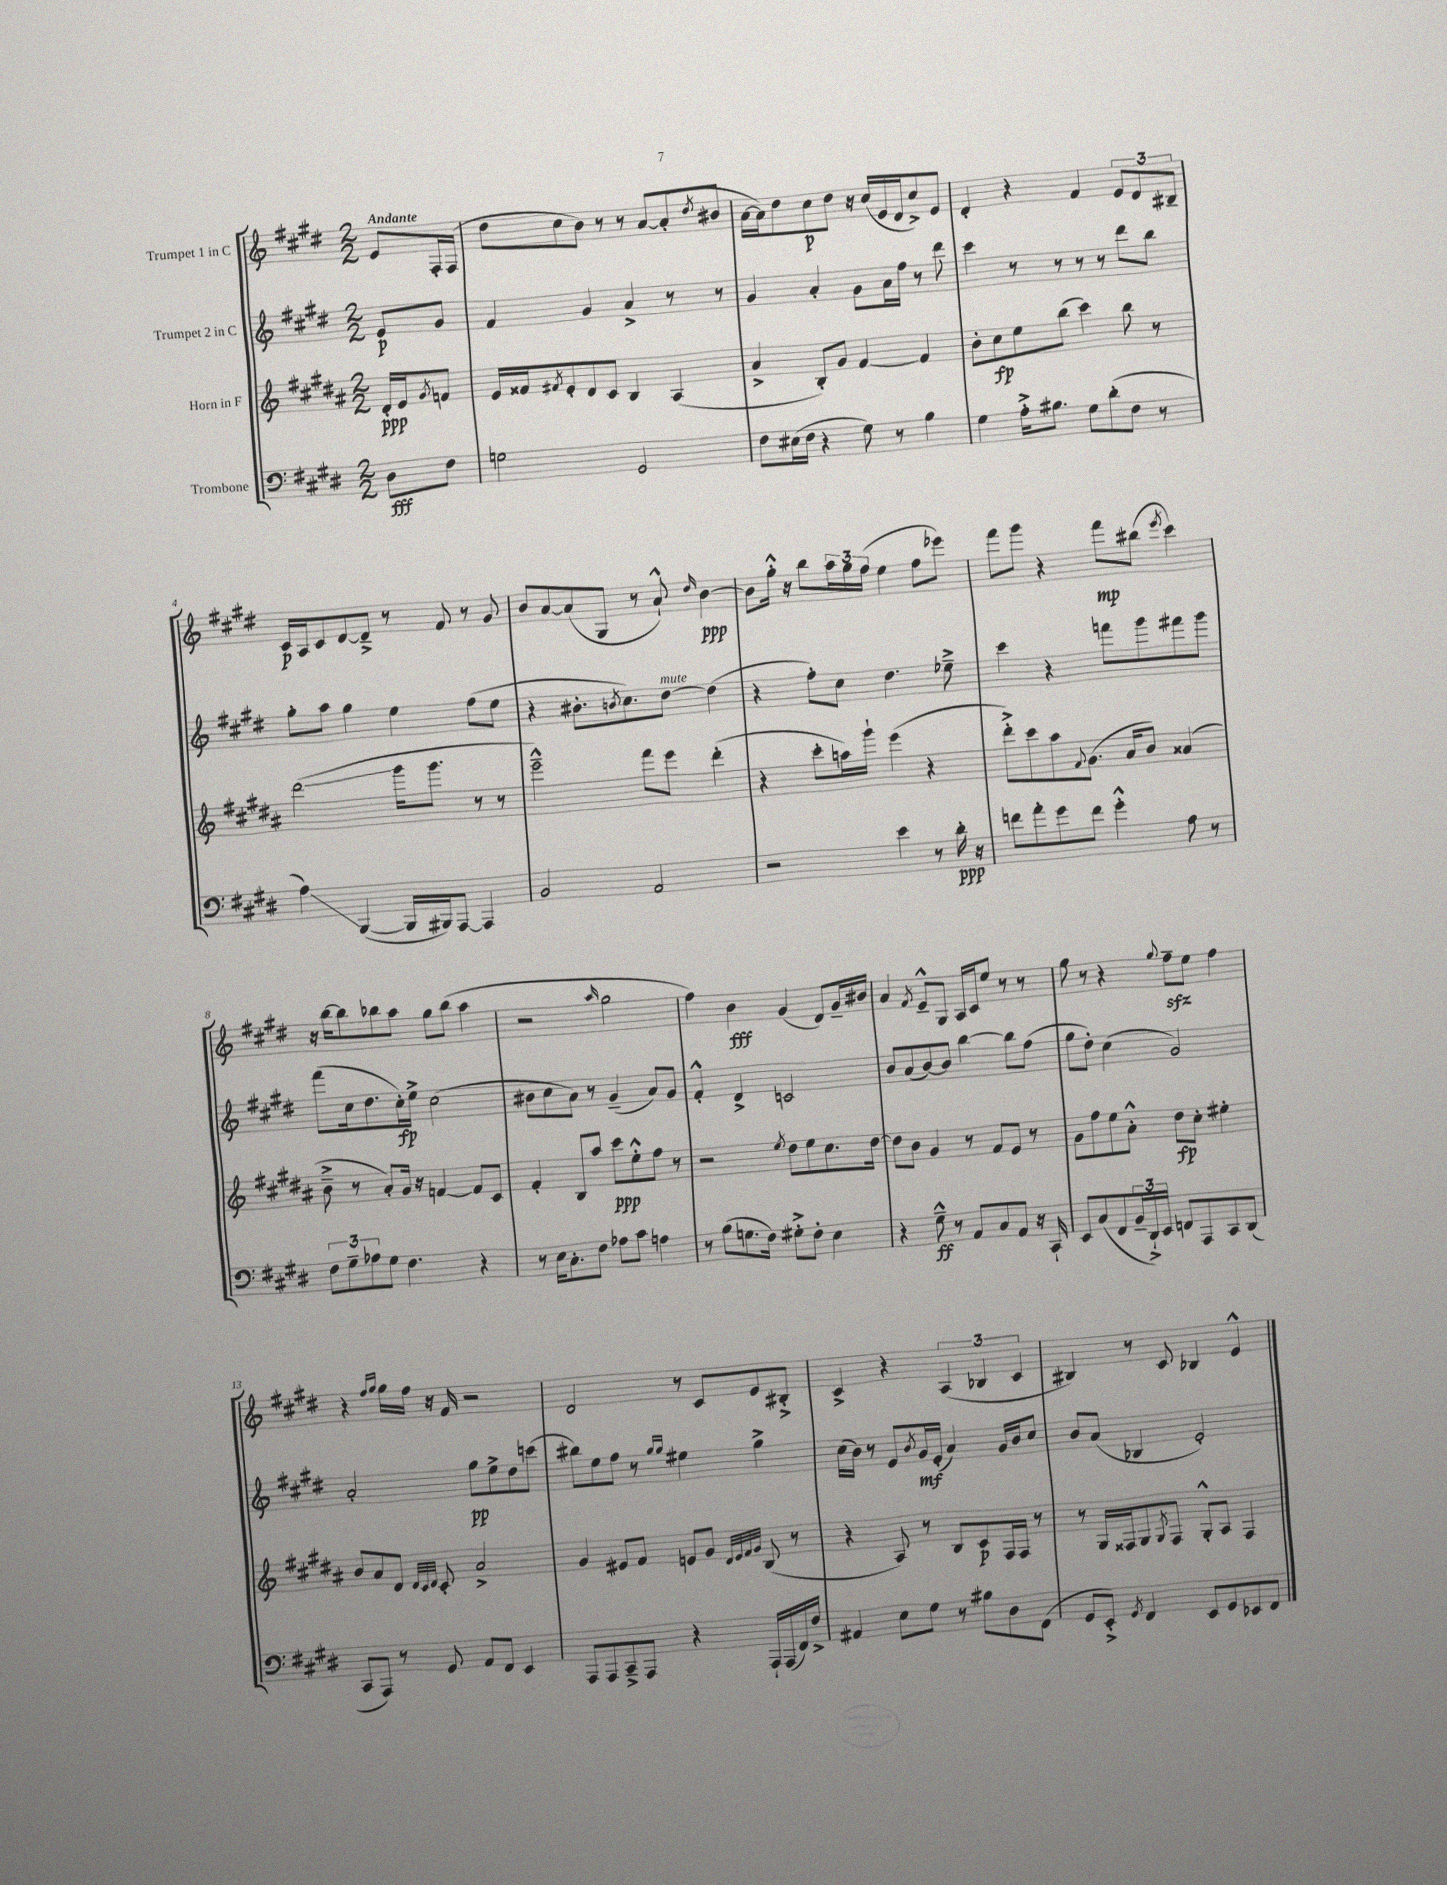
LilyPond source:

<<
\new StaffGroup <<
\new Staff = "s0" \with { instrumentName = "Trumpet 1 in C" } {
    \clef treble \key e \major \numericTimeSignature \time 2/2 \partial 4 \tempo "Andante"
    e'8 fis16-. fis16( |
    dis''8 cis''8 b'8) r8 r8 a'8~ a'8-.( \acciaccatura { dis''8 } bis'8 |
    a'16~ a'16) dis''8 cis''8\p dis''8 r16 cis''16( e'16 dis'16 cis''8->) e'8 |
    dis'4-. r4 fis'4 \tuplet 3/2 { e'8 dis'8 bis8-- } |
    cis'16\p a16 cis'8 dis'8~ dis'8---> r8 fis'8 r8 gis'8 |
    b'8 a'8~ a'8( gis8 r8 a'8-!-^) \grace { dis''16 } b'4~\ppp |
    b'8 gis''16-.-^ r16 b''8 \tuplet 3/2 { a''16 gis''16 fis''16( } e''4 fis''8 ees'''8) |
    fis'''8 gis'''8 r4 fis'''8\mp bis''8( \acciaccatura { e'''8 } cis'''4) |
    r16 b''16~ b''8 bes''8 a''8 gis''8 bes''8( a''4 |
    r2 \grace { a''16 } gis''2 |
    fis''4) b'4\fff gis'4( dis'8) gis'16-- bis'16 |
    a'4 \acciaccatura { fis'8 } e'8---^ gis8 a16 cis'16 e''8 r8 r8 |
    gis''8 r8 r4 \appoggiatura { gis''8 } fis''8--\sfz e''8 fis''4 |
    r4 \grace { fis''16 gis''16 } gis''16 fis''16 r16 fis'16 r2 |
    dis'2 r8 cis'8 e'8 bis8-.-> |
    cis'4-> r4 \tuplet 3/2 { a4( bes4 cis'4 } |
    bis4) r8 cis'8 bes4 e'4-^ \bar "|." |
}
\new Staff = "s1" \with { instrumentName = "Trumpet 2 in C" } {
    \clef treble \key e \major \numericTimeSignature \time 2/2 \partial 4
    e'8\p gis'8 |
    fis'4 gis'4 a'4-> r8 r8 |
    gis'4 a'4-. gis'8 a'16 fis''16 r8 dis'''8 |
    cis'''4 r8 r8 r8 r8 dis'''8 b''8 |
    gis''8-. a''8 gis''4 e''4 fis''8( e''8 |
    r4 bis'8.-. \acciaccatura { b'8 } cis''8.) dis''8~^\markup { \italic "mute" } dis''4( |
    r4 fis''8-.) cis''8 dis''4. ees''8---> |
    cis'''4 r4 f'''8 gis'''8 fis'''8 gis'''8 |
    fis'''8( cis''16 dis''8. cis''16-.\fp) e''16-> cis''2( |
    bis'8 cis''8 a'8) r8 gis'4--( a'8) gis'8 |
    fis'4-.-^ dis'4-> c'2 |
    b'8 a'8( b'8~) b'8 b''4~ b''8 fis''8( |
    gis''8 dis''8-.) cis''4( gis'2) |
    a'2-. gis''8\pp e''8-> dis''8 c'''8( |
    bis''8) e''8 fis''8 r8 \grace { gis''16 gis''16 } eis''4 gis''4-> |
    cis''16( b'16) r8 e'8 \acciaccatura { b'8 } gis'16\mf e'16-.( a'4) gis'16 b'16 cis''8 |
    b'8 a'8( bes4 e'2-.) \bar "|." |
}
\new Staff = "s2" \with { instrumentName = "Horn in F" } {
    \clef treble \key b \major \numericTimeSignature \time 2/2 \partial 4
    dis'16-.\ppp e'16 \acciaccatura { gis'8 } f'8 |
    e'16 fisis'16 \acciaccatura { fis'8 } e'8-. dis'8 cis'8 b4 ais4( |
    ais'4-> b8-.) gis'8 fis'4~ fis'4 |
    b'8-. cis''8\fp e''8 b''8( cis'''4) b''8 r8 |
    dis'''2\glissando( gis'''16 gis'''8. r8 r8 |
    e'''2---^) fis'''8 e'''8 dis'''4-.( |
    r4 cis'''8-. a''16) gis'''16-! e'''4( r4 |
    dis'''8-.->) cis'''8 ais''8 \appoggiatura { fis'8 } gis'8.( ais'16 b'8) aisis'4( |
    b'8---> r8 ais'8-.) gis'16 r16 f'4~ f'8 cis'8 |
    fis'4-. b8 ais''8 cis'''8\ppp e''8-.-^ fis''8 r8 |
    r2 \acciaccatura { e''8 } dis''8 e''8 cis''8. dis''16~ |
    dis''8 b'8 gis'4 r8 fis'8 e'8 r8 |
    gis'8 fis''8 e''8 ais'8-.-^ dis''8\fp cis''8-. eis''4-. |
    b'8 ais'8 dis'8 \grace { dis'32 cis'32 dis'32 } cis'8-. ais'2-> |
    gis'4 eis'8 fis'8 e'8 gis'8 \grace { dis'32 e'32 fis'32 gis'32 } b8( r8 |
    r4 ais8) r8 b8 cis'8\p fis16 fis16 r8 |
    r8 gis16 fisis16 gis8 \acciaccatura { gis8 } fisis8 gis8-.-^ ais8 fisis4 \bar "|." |
}
\new Staff = "s3" \with { instrumentName = "Trombone" } {
    \clef bass \key e \major \numericTimeSignature \time 2/2 \partial 4
    dis8\fff fis8 |
    g2 gis,2 |
    fis8 eis16( fis16 r4 gis8) r8 b4 |
    gis4 a16-.-> bis8. gis8 dis'8-.( fis8 r8 |
    a4\glissando) b,,4~( b,,16 bis,,16) a,,8~ a,,4 |
    b,2 a,2 |
    r2 e'4 r8 dis'16-.\ppp r16 |
    f'8 a'8-. gis'8 f'8 gis'4-.-^ a8 r8 |
    \tuplet 3/2 { fis8 gis8-- aes8 } gis8 fis4. r4 |
    r8 e16 cis8.-. fis8 aes8 cis'8 a4 |
    r8 b8( g8. fis16) gis8-.-> fis8-. e4 |
    r4 gis8---^\ff r8 a,8 cis8 a,8 r16 cis,16-! |
    e,8 cis8( fis,8 \tuplet 3/2 { b,16-- dis,16-!->) e,16 } f,8 a,,8 cis,8 dis,8( |
    cis,8 a,,8) r8 gis,8 a,8 fis,8 e,4 |
    a,,8 a,,8 cis,8---> a,,8 r4 a,,16-! a,,16( fis,16) fis16-> |
    ais,4 e8 gis8 r8 bis8 dis8 fis,8( |
    gis,8 e,8-.->) \acciaccatura { gis,8 } fis,4 e,8 gis,8 ees,8 fis,8 \bar "|." |
}
>>
>>
